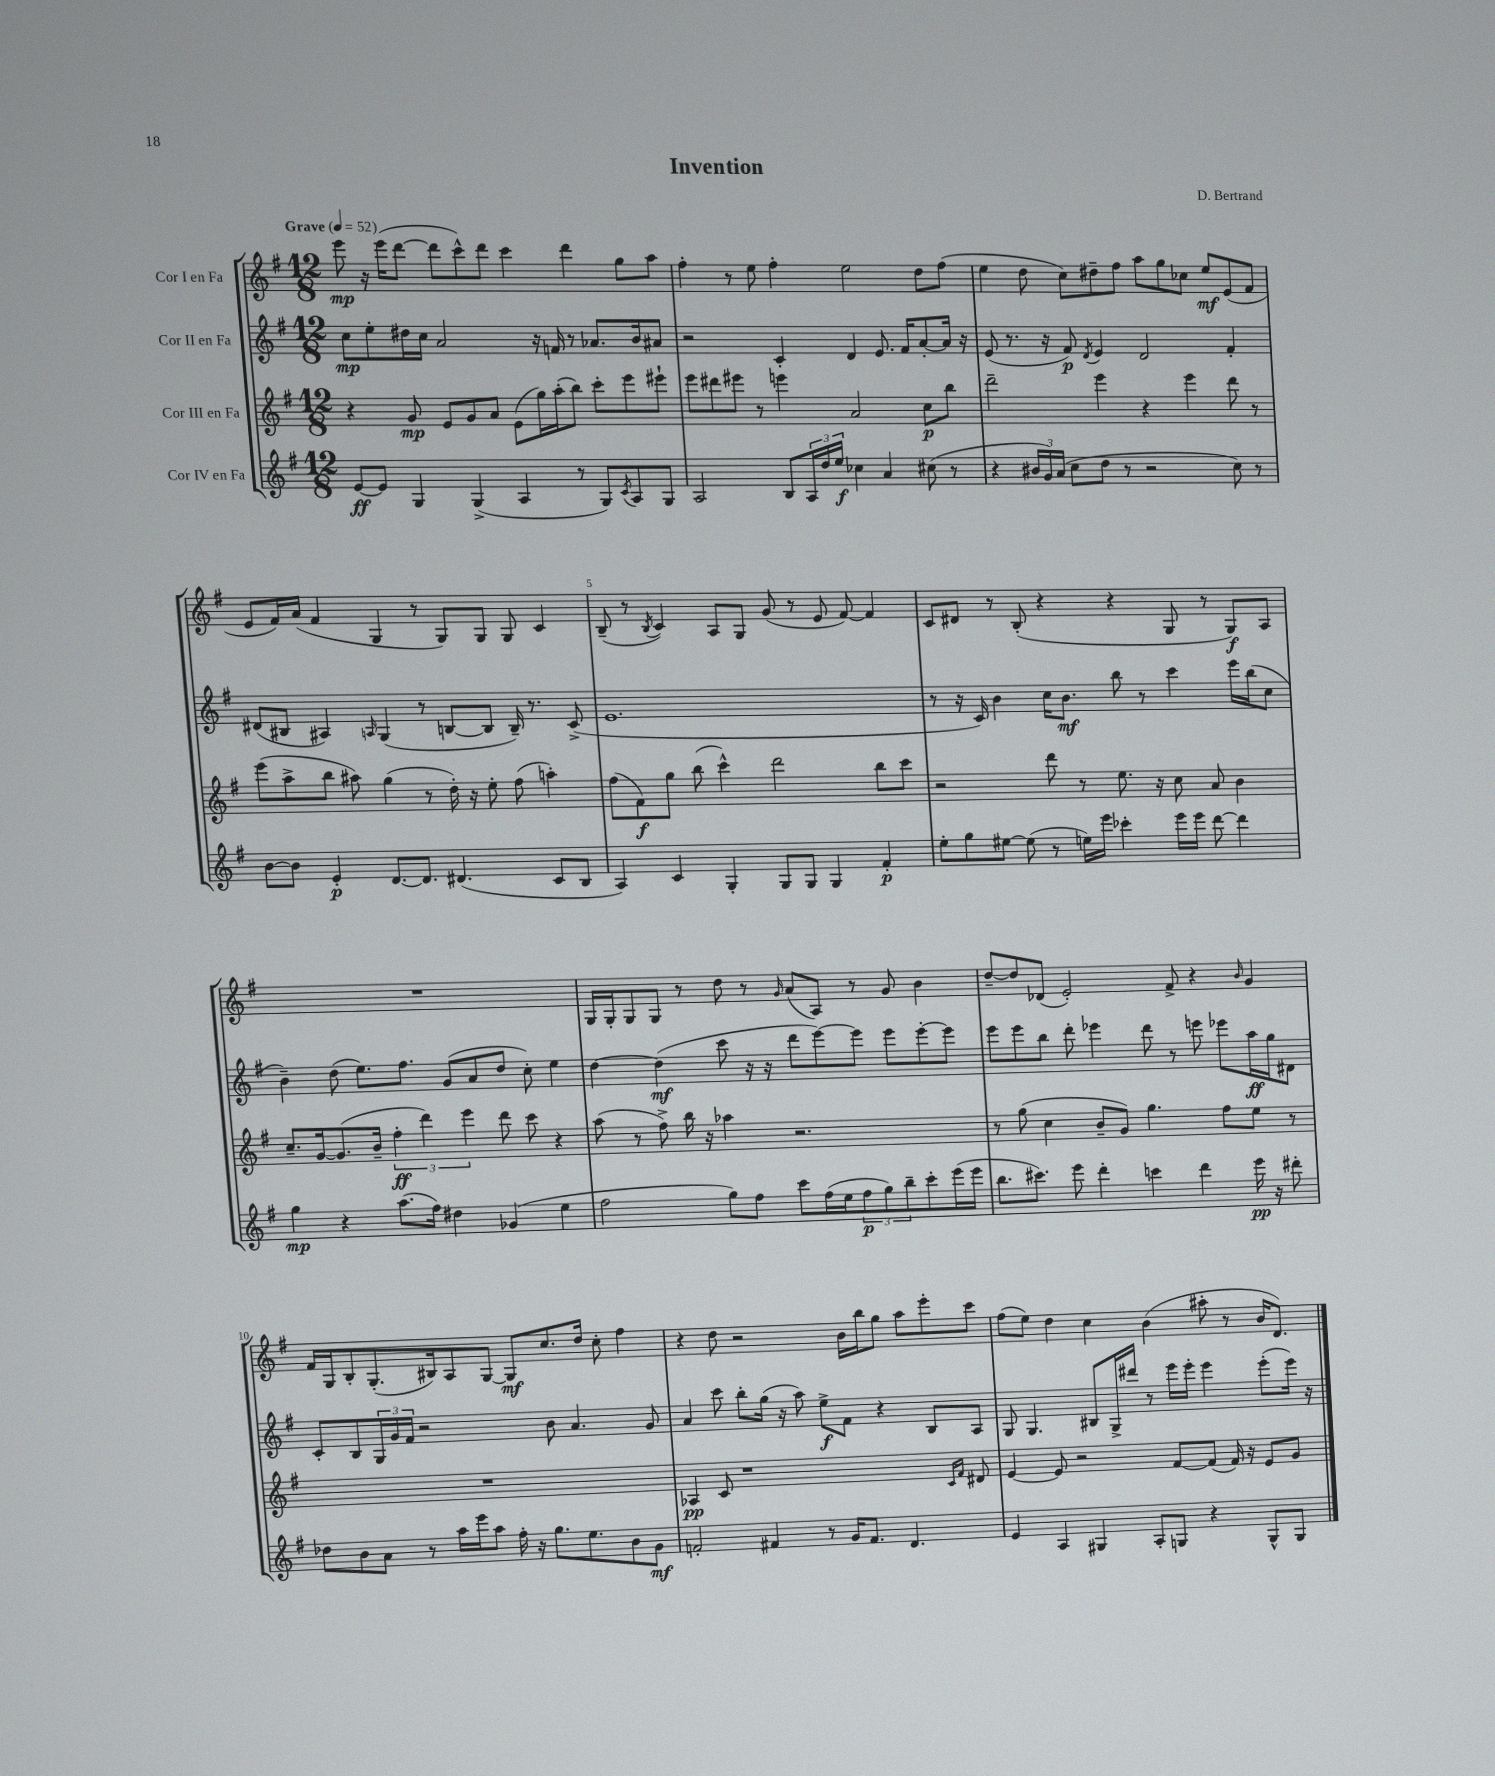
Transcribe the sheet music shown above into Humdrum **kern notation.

**kern	**kern	**kern	**kern
*staff4	*staff3	*staff2	*staff1
*clefG2	*clefG2	*clefG2	*clefG2
*k[f#]	*k[f#]	*k[f#]	*k[f#]
*M12/8	*M12/8	*M12/8	*M12/8
*MM52	*MM52	*MM52	*MM52
[8e/L	4r	8cc\L	8eee\
8e/]J	.	8ee'\	16r
.	.	.	(16eee\LK
4G/	8g/	16dd#\L	[8ddd\J
.	.	16cc\JJ	.
.	8e/L	2a/	8ddd\]L
(4G^/	8g/	.	8ccc^^\)
.	8a/J	.	8ddd\J
4A/	(8e\L	.	4ccc\
.	16gg\L)	16r	.
.	(16aa'\J	16f/	.
8r	8bb\J)	8r	4ddd\
8G/L)	8ccc'\L	8.a-/L	.
8qc/	.	.	.
8A/	8eee\	.	8gg\L
.	.	16b/k	.
8G/J	8eee#`\J	8a#/J	8aa\J
=	=	=	=
2A/	8eee\L	2r	4ff#'\
.	8ddd#\	.	.
.	8eee#\J	.	8r
.	8r	.	8ee\
8B/L	4eee\	4c'/	4ff#'\
24A/L	.	.	.
24dd/	.	.	.
24ee/JJ	.	.	.
4cc-\	2a/	4d/	2ee\
4a/	.	8.e/	.
.	.	16f#/LK	.
(8cc#\	8cc\L	[8a'/	8dd\L
8r	8bb\J	16a/]Jk	(8ff#\J
.	.	16r	.
=	=	=	=
4r	2ddd~\	(8e/	4ee\
.	.	8.r	.
24b#/LL	.	.	8dd\
24g/)	.	.	.
.	.	16r	.
(24a/JJ	.	.	.
8cc\L	.	8f#/)	8cc\L)
.	.	8qd/	.
8dd\J	4eee\	4e/	8dd#~\
8r	.	.	8ff#\J
2r	4r	2d/	8aa\L
.	.	.	8gg\
.	4eee\	.	8cc-\J
.	.	.	8ee/L
8cc\)	8ddd\	4f#'/	(8e/
8r	8r	.	8f#/J
=	=	=	=
[8b\L	(8eee\L	(8d#/L	8e/L
8b\]J	8aa^\	8B#/J	16f#/L)
.	.	.	(16a/JJ
4e'/	8bb\J	4A#/)	4f#/
.	8aa#\)	.	.
.	.	16qqA/	.
[8.d/L	(4gg\	(4G/	4G/
8.d/]J	.	.	.
.	8r	8r	8r
(4.d#/	16dd'\)	[8B/L	8G/L)
.	16r	.	.
.	8ee'\	8B/]J	8G/J
.	(8ff#\	16B~/)	8G/
.	.	8.r	.
8c/L	4aa'\)	.	4c/
8B/J	.	(8c^/	.
=	=	=	=
4A/)	(8ff#\L	1.e	(8B~/
.	8f#\)	.	8r
.	.	.	8qB/
4c/	8gg\J	.	4c/)
.	(8bb\	.	.
4G'/	4ccc^^\)	.	8A/L
.	.	.	8G/J
8G/L	2ddd\	.	(8g/
8G/J	.	.	8r
4G/	.	.	8e/
.	.	.	[8f#/)
4f#'/	8bb\L	.	4f#/]
.	8ccc\J	.	.
=	=	=	=
8ee'\L	2r	8r	8c/L
8gg\	.	16r	8d#/J
.	.	16c/)	.
[8ee#\J	.	4b\	8r
(8ee#\]	.	.	(8B'/
8r	8ddd\	16cc\LK	4r
.	.	8.b\J	.
16ee\LL)	8r	.	.
16eee\JJ	.	.	.
4ccc-'\	8.ee\	8bb\	4r
.	.	8r	.
.	16r	.	.
16eee\LL	8cc\	4ccc\	8G/
16eee\JJ	.	.	.
[8ddd\	8a/	.	8r
4ddd\]	4b\	16eee\LL	8G/L)
.	.	(16bb\J	.
.	.	8cc\J	8A/J
=	=	=	=
4gg\	8.cc~/L	4b~\)	1.r
.	[16g/k	.	.
4r	(8.g/]	(8dd\	.
.	.	8.ee\L)	.
.	16b~/Jk	.	.
(8.aa\L	6ff#'\	.	.
.	.	8.ff#\J	.
.	6ddd\)	.	.
16ff#\Jk)	.	.	.
4dd#\	.	(8g/L	.
.	6eee\	.	.
.	.	8a/	.
(4g-/	8ddd\	8dd/J	.
.	8ccc\	8cc'\)	.
4ee\	4r	4ee\	.
=	=	=	=
2ff#\	(8aa\	[4dd\	16G/LL
.	.	.	16G'/J
.	8r	.	8G/
.	8ff#^\)	(4dd\]	8G/J
.	16bb\	.	8r
.	16r	.	.
8gg\L)	4aa-\	8ccc\	8dd\
8ff#\J	.	16r	8r
.	.	16r	.
.	.	.	16qqg/
8ccc\L	2.r	8ddd\L	(8a/L
(16ff#\L	.	[8eee\)	8A/J)
16ee\J	.	.	.
12ff#\	.	8eee\]J	8r
12gg\)	.	.	.
.	.	8eee\L	8g/
12bb~\	.	.	.
8ccc'\	.	[8eee'\	4b\
(16eee\L	.	8eee\]J	.
16eee\JJ	.	.	.
=	=	=	=
8.bb\L	8r	8eee\L	[8dd~/L
.	(8gg\	8eee\	8dd/]
8.ccc#\J)	.	.	.
.	4cc\	8bb\J	(8d-/J
8eee\	.	8ddd'\	2e'/)
4ddd'\	8b~/L	4eee-\	.
.	8g/J)	.	.
4ccc\	4.gg\	8ddd\	.
.	.	8r	8f#^/
4ddd\	.	8eee\	4r
.	8ff#\L	8eee-\L	.
.	.	.	16qqb/
16eee\	8ee\J	16aa\L	4g/
16r	.	16gg\J	.
8ddd#'\	8r	8d#\J	.
=	=	=	=
8dd-\L	1.r	8c'/L	16f#/LL
.	.	.	16G/J
8b\	.	8B/	8B'/
8a\J	.	24G/L	(8.G'/
.	.	24g/	.
.	.	24f#/JJ	.
8r	.	2r	.
.	.	.	16B#/k)
16aa\LL	.	.	8A/
16eee\J	.	.	.
8aa\J	.	.	[8G/J
16ff#'\	.	.	8G/]L
16r	.	.	.
8.gg\L	.	8b\	8.cc/
.	.	4.a/	.
8.ee\	.	.	16dd/Jk
.	.	.	8cc'\
8b\	.	.	4ff#\
8g\J	.	8g/	.
=	=	=	=
2f'/	4A-/	4a/	4r
.	8c/	8ccc\	8dd\
.	1r	8bb'\L	2r
4f#/	.	(16gg\Jk	.
.	.	16r	.
.	.	8aa\)	.
8r	.	8ee^\L	.
16g/LK	.	8f#\J	16b\LL
8.f#/J	.	.	16bb\J
.	.	4r	8gg\J
4.d/	.	.	8aa\L
.	.	8B/L	8eee'\
.	16qqc/LL	.	.
.	16qqf#/JJ	.	.
.	8d#/	8A/J	8ccc\J
=	=	=	=
4e/	[4e/	8G/	(8ff#\L
.	.	4.G/	8ee\J)
4A/	8e/]	.	4dd\
.	2r	.	.
4G#/	.	8B#/L	4cc\
.	.	16G^/L	.
.	.	16ddd#/JJ	.
8A'/L	.	8r	(4b\
8G/J	[8f#/L	16eee\LL	.
.	.	16eee'\JJ	.
4r	(8f#/]J	4eee\	8aa#'\
.	16f#/)	.	8r
.	16r	.	.
8G^^/L	8e/L	(8eee'\L	16b/LK
.	.	.	8.d/J)
8G/J	8g/J	16eee\Jk)	.
.	.	16r	.
==	==	==	==
*-	*-	*-	*-
